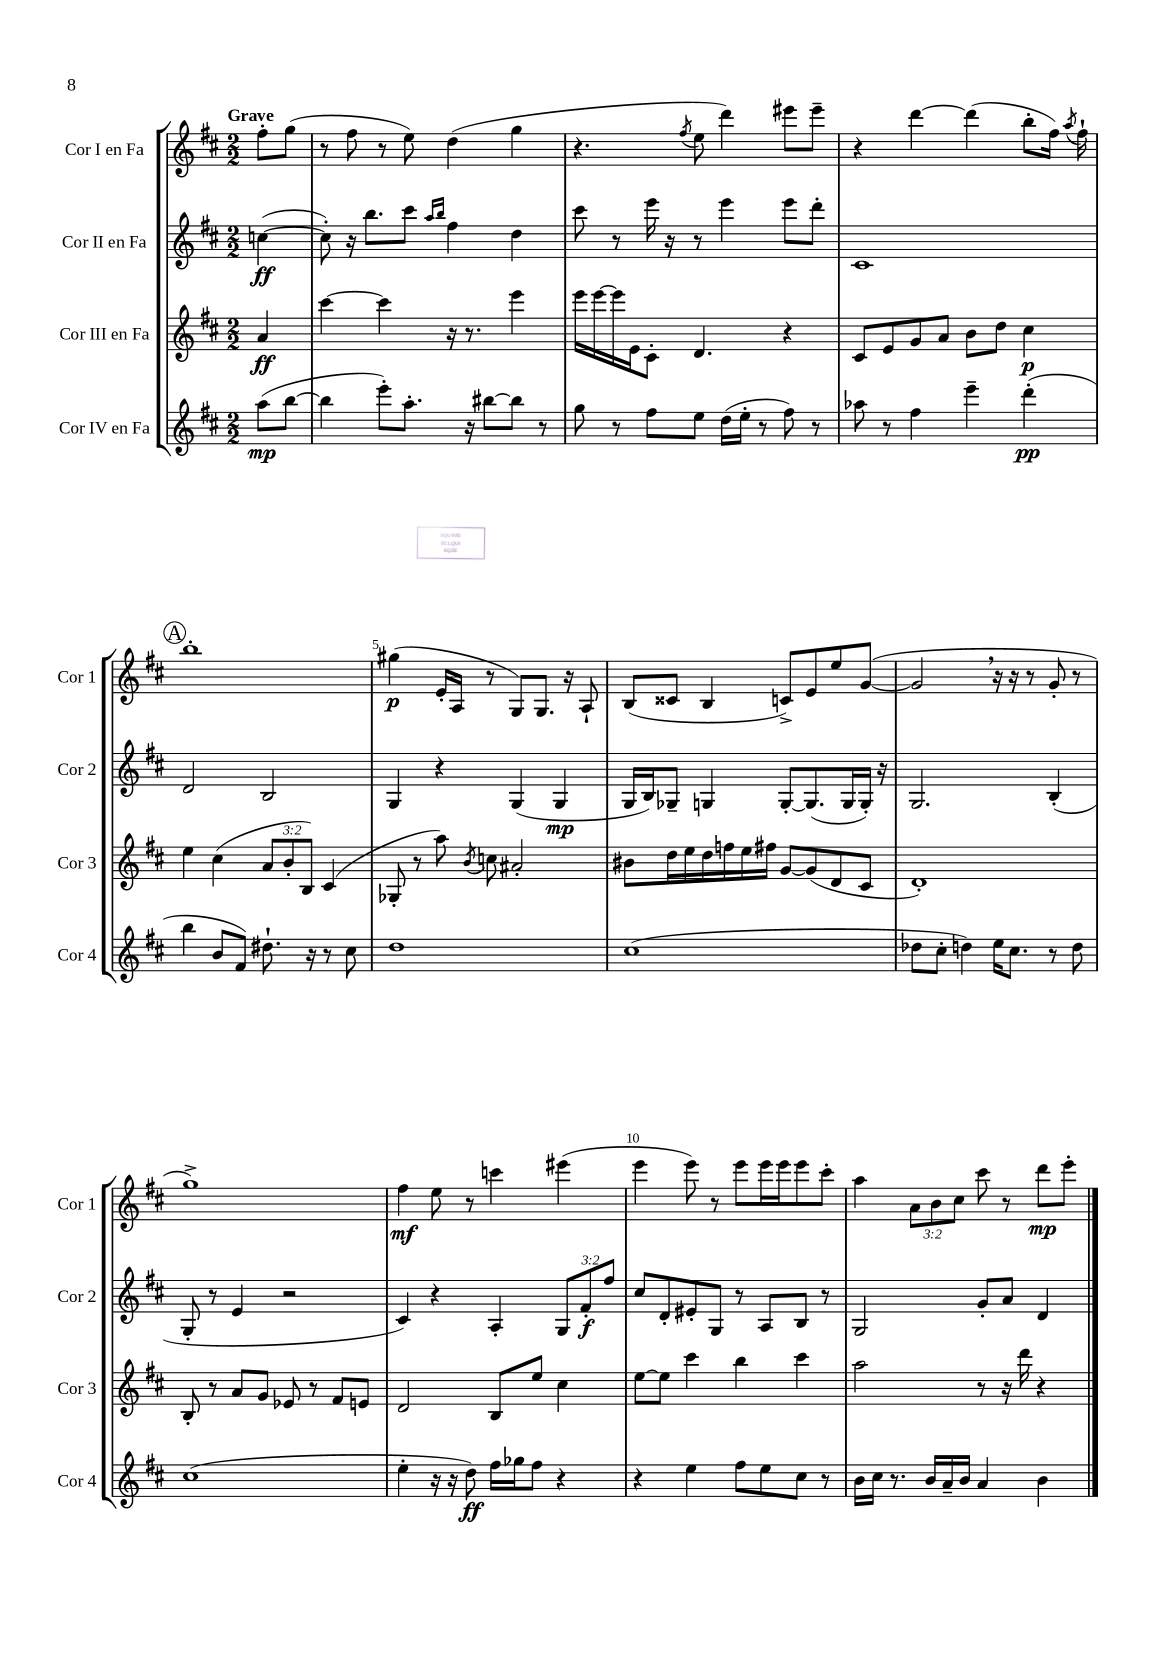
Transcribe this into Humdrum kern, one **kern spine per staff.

**kern	**dynam	**kern	**dynam	**kern	**dynam	**kern	**dynam
*part4	*part4	*part3	*part3	*part2	*part2	*part1	*part1
*staff4	*staff4	*staff3	*staff3	*staff2	*staff2	*staff1	*staff1
*I"Cor IV en Fa	*	*I"Cor III en Fa	*	*I"Cor II en Fa	*	*I"Cor I en Fa	*
*I'Cor 4	*	*I'Cor 3	*	*I'Cor 2	*	*I'Cor 1	*
*clefG2	*	*clefG2	*	*clefG2	*	*clefG2	*
*k[f#c#]	*	*k[f#c#]	*	*k[f#c#]	*	*k[f#c#]	*
*M2/2	*	*M2/2	*	*M2/2	*	*M2/2	*
=	=	=	=	=	=	=	=
!	!	!	!	!	!	!LO:TX:a:B:t=Grave	!
(8aa\L	mp	4a/	ff	([4ccn\	ff	8ff#'\L	.
[8bb\J	.	.	.	.	.	(8gg\J	.
=1	=1	=1	=1	=1	=1	=1	=1
4bb\]	.	[4ccc#\	.	8cc'\])	.	8r	.
.	.	.	.	16r	.	8ff#\	.
.	.	.	.	8.bb\L	.	.	.
8eee'\L)	.	4ccc#\]	.	.	.	8r	.
8.aa'\J	.	.	.	8ccc#\J	.	8ee\)	.
.	.	.	.	16qqaa/LL	.	.	.
.	.	.	.	16qqbb/JJ	.	.	.
.	.	16r	.	4ff#\	.	(4dd\	.
16r	.	8.r	.	.	.	.	.
[8bb#X\L	.	.	.	.	.	.	.
8bb#\J]	.	4eee\	.	4dd\	.	4gg\	.
8r	.	.	.	.	.	.	.
=2	=2	=2	=2	=2	=2	=2	=2
8gg\	.	16eee\LL	.	8ccc#\	.	4.r	.
.	.	[16eee\	.	.	.	.	.
8r	.	16eee\]	.	8r	.	.	.
.	.	16e\J	.	.	.	.	.
8ff#\L	.	8c#'\J	.	16eee\	.	.	.
.	.	.	.	16r	.	.	.
.	.	.	.	.	.	8qff#/	.
8ee\J	.	4.d/	.	8r	.	8ee\	.
(16dd\LL	.	.	.	4eee\	.	4ddd\)	.
16ee'\JJ	.	.	.	.	.	.	.
8r	.	.	.	.	.	.	.
8ff#\)	.	4r	.	8eee\L	.	8eee#X\L	.
8r	.	.	.	8ddd'\J	.	8eee#~\J	.
=3	=3	=3	=3	=3	=3	=3	=3
8aa-X\	.	8c#/L	.	1c#	.	4r	.
8r	.	8e/	.	.	.	.	.
4ff#\	.	8g/	.	.	.	[4ddd\	.
.	.	8a/J	.	.	.	.	.
4eee~\	.	8b\L	.	.	.	(4ddd\]	.
.	.	8dd\J	.	.	.	.	.
(4ddd'\	pp	4cc#\	p	.	.	8bb'\L	.
.	.	.	.	.	.	16ff#\Jk)	.
.	.	.	.	.	.	8qaa/	.
.	.	.	.	.	.	16ff#`\	.
!!LO:LB:g=z
!!LO:REH:place=s1:t=A
=4	=4	=4	=4	=4	=4	=4	=4
4bb\	.	4ee\	.	2d/	.	1bb'	.
8b/L	.	(4cc#\	.	.	.	.	.
8f#/J)	.	.	.	.	.	.	.
8.dd#X`\	.	12a/L	.	2B/	.	.	.
.	.	12b'/	.	.	.	.	.
.	.	12B/J)	.	.	.	.	.
16r	.	.	.	.	.	.	.
8r	.	(4c#/	.	.	.	.	.
8cc#\	.	.	.	.	.	.	.
=5	=5	=5	=5	=5	=5	=5	=5
1dd	.	8G-X'/	.	4G/	.	(4gg#X\	p
.	.	8r	.	.	.	.	.
.	.	8aa\)	.	4r	.	16e'/LL	.
.	.	.	.	.	.	16A/JJ	.
.	.	8qb/	.	.	.	.	.
.	.	8ccn\	.	.	.	8r	.
.	.	2a#X'/	.	(4G/	.	8G/L)	.
.	.	.	.	.	.	8.G/J	.
.	.	.	.	4G/	mp	.	.
.	.	.	.	.	.	16r	.
.	.	.	.	.	.	8A`/	.
=6	=6	=6	=6	=6	=6	=6	=6
(1cc#	.	8b#X\L	.	16G/LL	.	(8B/L	.
.	.	.	.	16B/J)	.	.	.
.	.	16dd\L	.	8G-X~/J	.	8c##X/J	.
.	.	16ee\	.	.	.	.	.
.	.	16dd\	.	4Gn/	.	4B/	.
.	.	16ffn\	.	.	.	.	.
.	.	16ee\	.	.	.	.	.
.	.	16ff#X\JJ	.	.	.	.	.
.	.	[8g/L	.	[8G'/L	.	8cn^/L)	.
.	.	(8g/]	.	(8.G/]	.	8e/	.
.	.	8d/	.	.	.	8ee/	.
.	.	.	.	16G/L	.	.	.
.	.	8c#/J	.	16G'/JJ)	.	([8g/J	.
.	.	.	.	16r	.	.	.
=7	=7	=7	=7	=7	=7	=7	=7
8dd-X\L	.	1d')	.	2.G/	.	2g,/]	.
8cc#'\J	.	.	.	.	.	.	.
4ddn\)	.	.	.	.	.	.	.
16ee\KL	.	.	.	.	.	16r	.
8.cc#\J	.	.	.	.	.	16r	.
.	.	.	.	.	.	8r	.
8r	.	.	.	(4B'/	.	8g'/	.
8dd\	.	.	.	.	.	8r	.
!!LO:LB:g=z
=8	=8	=8	=8	=8	=8	=8	=8
(1cc#	.	8B'/	.	8G'/	.	1gg^)	.
.	.	8r	.	8r	.	.	.
.	.	8a/L	.	4e/	.	.	.
.	.	8g/J	.	.	.	.	.
.	.	8e-X/	.	2r	.	.	.
.	.	8r	.	.	.	.	.
.	.	8f#/L	.	.	.	.	.
.	.	8en/J	.	.	.	.	.
=9	=9	=9	=9	=9	=9	=9	=9
4ee'\	.	2d/	.	4c#/)	.	4ff#\	mf
16r	.	.	.	4r	.	8ee\	.
16r	.	.	.	.	.	.	.
8dd\)	ff	.	.	.	.	8r	.
16ff#\LL	.	8B/L	.	4A'/	.	4cccn\	.
16gg-X\J	.	.	.	.	.	.	.
8ff#\J	.	8ee/J	.	.	.	.	.
4r	.	4cc#\	.	12G/L	.	(4eee#X\	.
.	.	.	.	12f#'/	f	.	.
.	.	.	.	12ff#/J	.	.	.
=10	=10	=10	=10	=10	=10	=10	=10
4r	.	[8ee\L	.	8cc#/L	.	4eee\	.
.	.	8ee\J]	.	8d'/	.	.	.
4ee\	.	4ccc#\	.	8e#X'/	.	8eee\)	.
.	.	.	.	8G/J	.	8r	.
8ff#\L	.	4bb\	.	8r	.	8eee\L	.
8ee\	.	.	.	8A/L	.	16eee\L	.
.	.	.	.	.	.	16eee\J	.
8cc#\J	.	4ccc#\	.	8B/J	.	8eee\	.
8r	.	.	.	8r	.	8ccc#'\J	.
=11	=11	=11	=11	=11	=11	=11	=11
16b\LL	.	2aa\	.	2G/	.	4aa\	.
16cc#\JJ	.	.	.	.	.	.	.
8.r	.	.	.	.	.	.	.
.	.	.	.	.	.	12a\L	.
16b/LL	.	.	.	.	.	.	.
.	.	.	.	.	.	12b\	.
16a~/	.	.	.	.	.	.	.
.	.	.	.	.	.	12cc#\J	.
16b/JJ	.	.	.	.	.	.	.
4a/	.	8r	.	8g'/L	.	8ccc#\	.
.	.	16r	.	8a/J	.	8r	.
.	.	16ddd\	.	.	.	.	.
4b\	.	4r	.	4d/	.	8ddd\L	mp
.	.	.	.	.	.	8eee'\J	.
==	==	==	==	==	==	==	==
*-	*-	*-	*-	*-	*-	*-	*-
